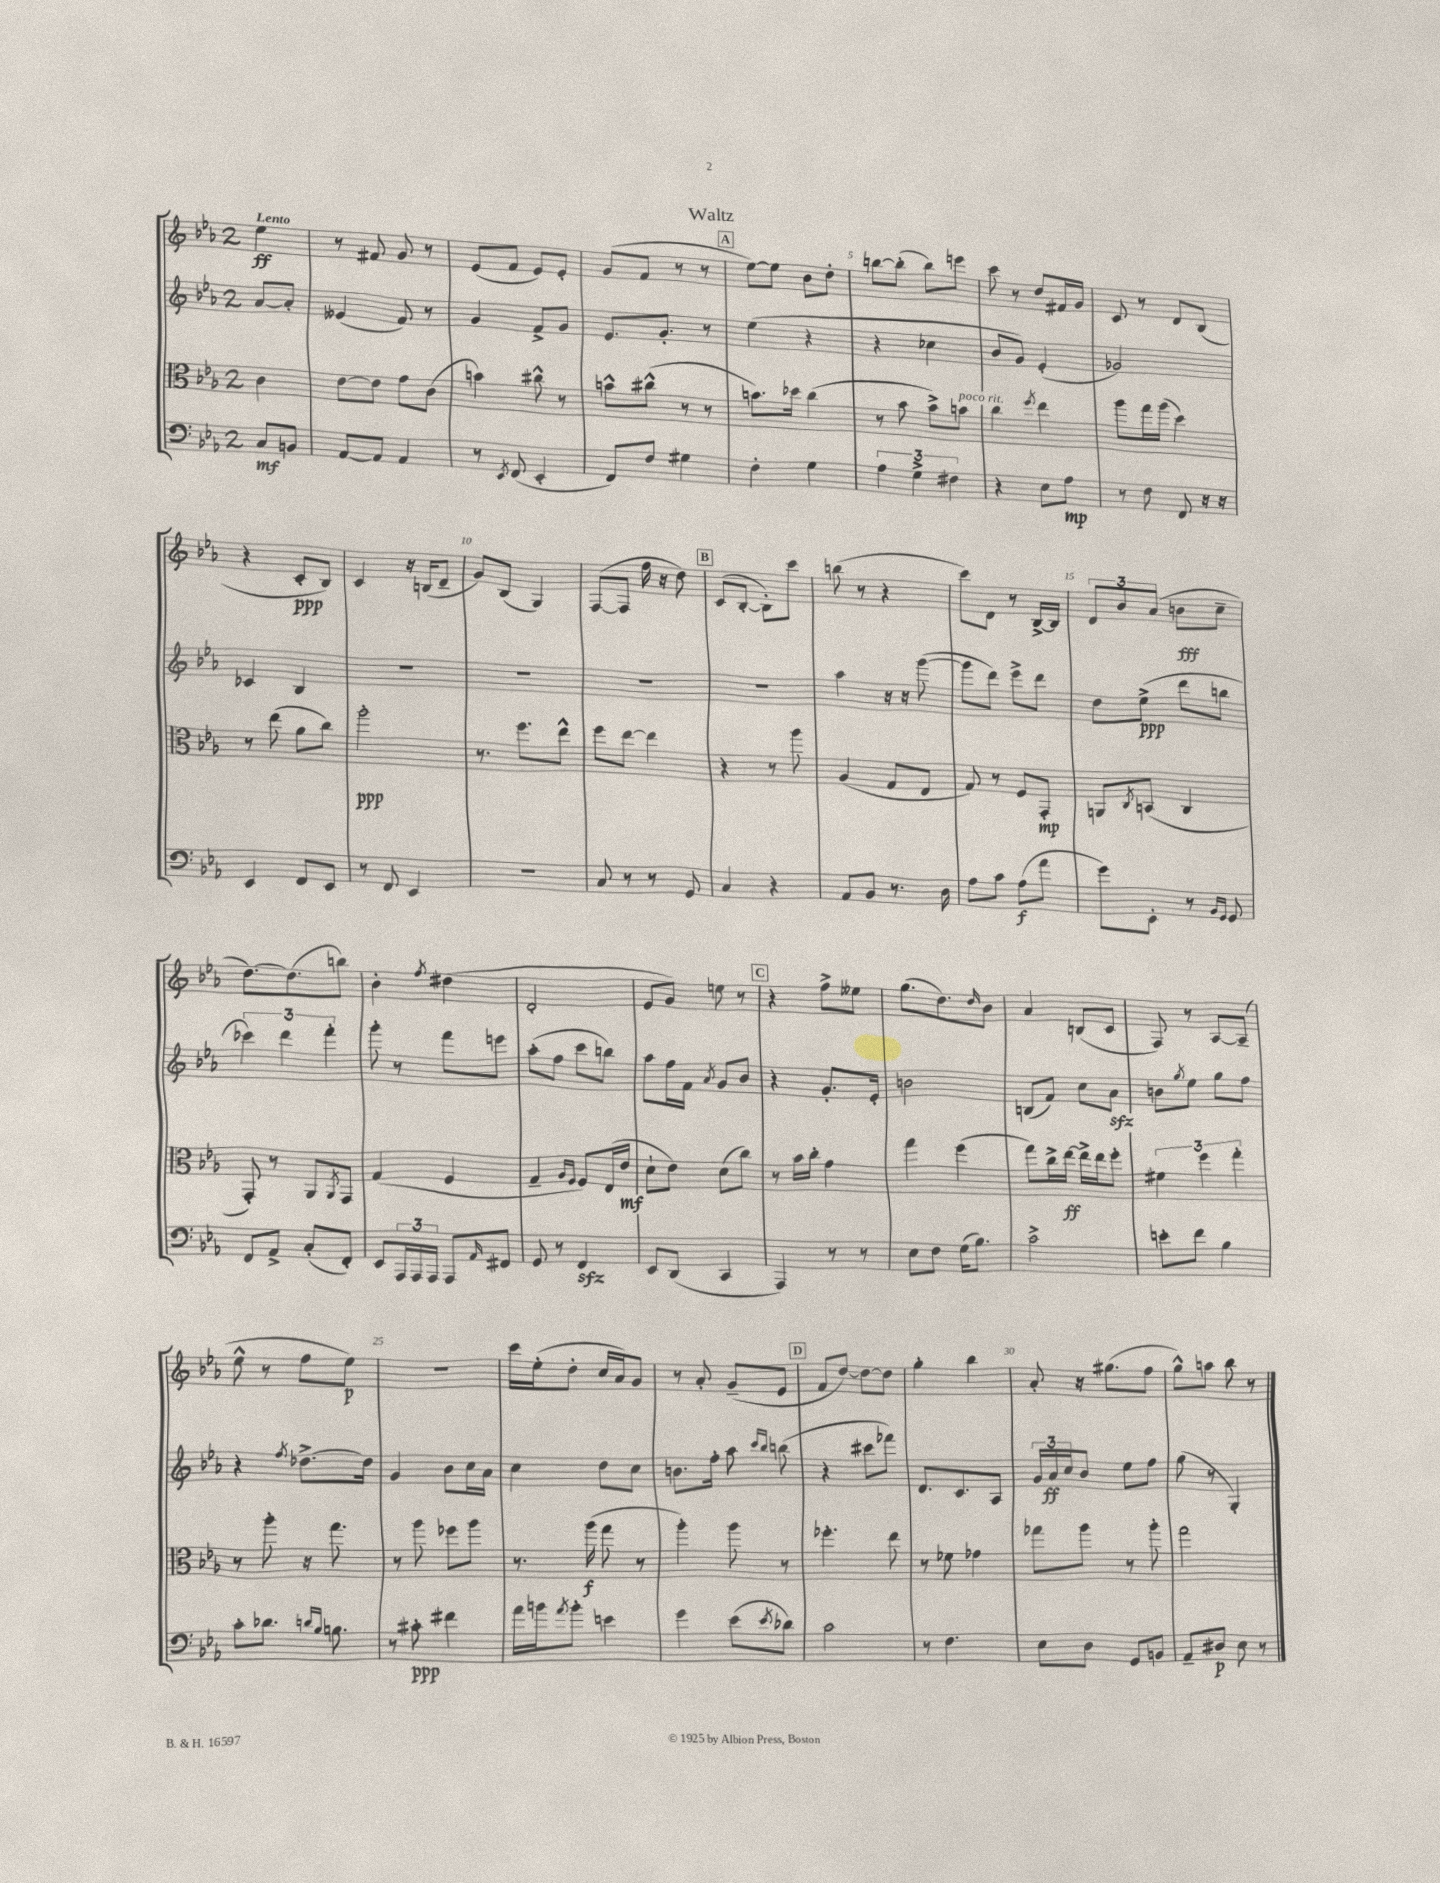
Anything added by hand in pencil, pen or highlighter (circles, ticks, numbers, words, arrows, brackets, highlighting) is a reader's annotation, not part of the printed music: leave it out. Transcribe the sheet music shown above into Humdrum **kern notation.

**kern	**dynam	**kern	**dynam	**kern	**dynam	**kern	**dynam
*part4	*part4	*part3	*part3	*part2	*part2	*part1	*part1
*staff4	*staff4	*staff3	*staff3	*staff2	*staff2	*staff1	*staff1
*clefF4	*	*clefC3	*	*clefG2	*	*clefG2	*
*k[b-e-a-]	*	*k[b-e-a-]	*	*k[b-e-a-]	*	*k[b-e-a-]	*
*M2/4	*	*M2/4	*	*M2/4	*	*M2/4	*
=	=	=	=	=	=	=	=
!	!	!	!	!	!	!LO:TX:a:B:t=Lento	!
8C/L	mf	4c\	.	[8a-/L	.	4ee-\	ff
8BBn/J	.	.	.	8a-'/J]	.	.	.
=1	=1	=1	=1	=1	=1	=1	=1
[8AA-/L	.	[8e-\L	.	(4e--X/	.	8r	.
8AA-/J]	.	8e-\J]	.	.	.	8f#X/	.
4AA-/	.	8g\L	.	8f/)	.	8g/	.
.	.	(8c\J	.	8r	.	8r	.
=2	=2	=2	=2	=2	=2	=2	=2
8r	.	4bn\)	.	4g/	.	(8e-/L	.
8qEE-/	.	.	.	.	.	.	.
(8FF/	.	.	.	.	.	8f/J	.
4EE-'/	.	8cc#X^^\	.	8f^/L	.	8e-/L)	.
.	.	8r	.	8g/J	.	8e-'/J	.
=3	=3	=3	=3	=3	=3	=3	=3
8FF/L)	.	8bn^^\L	.	8.e-/L	.	(8g/L	.
8F/J	.	(8cc#X^^\J	.	.	.	8f/J	.
.	.	.	.	8.g'/J	.	.	.
4G#X\	.	8r	.	.	.	8r	.
.	.	8r	.	8r	.	8r	.
!!LO:REH:place=s1:t=A
=4	=4	=4	=4	=4	=4	=4	=4
4F'\	.	8.bn\L)	.	(4ee-\	.	[8ee-\L)	.
.	.	.	.	.	.	8ee-\J]	.
.	.	16dd-X\Jk	.	.	.	.	.
4G\	.	(4cc\	.	4r	.	8b-\L	.
.	.	.	.	.	.	8dd'\J	.
=5	=5	=5	=5	=5	=5	=5	=5
6A-\	.	8r	.	4r	.	[8bbn\L	.
.	.	8b-\	.	.	.	(8bb'\J]	.
6G^\	.	.	.	.	.	.	.
.	.	8b-^\L)	.	4cc-X\	.	8bb\L)	.
6F#X\	.	.	.	.	.	.	.
!	!	!LO:TX:a:i:t=poco rit.	!	!	!	!	!
.	.	8bn\J	.	.	.	8eeen\J	.
=6	=6	=6	=6	=6	=6	=6	=6
4r	.	4cc\	.	8b-/L	.	8ccc\	.
.	.	.	.	8g/J)	.	8r	.
.	.	8qff/	.	.	.	.	.
8E-\L	.	4ee-\	.	(4e-'/	.	8dd/L	.
8A-\J	mp	.	.	.	.	16f#X/L	.
.	.	.	.	.	.	16g/JJ	.
=7	=7	=7	=7	=7	=7	=7	=7
8r	.	8aa-\L	.	2g-X/)	.	8c/	.
8F\	.	16gg\L	.	.	.	8r	.
.	.	(16aa-\JJ	.	.	.	.	.
8FF/	.	4dd\)	.	.	.	8d/L	.
16r	.	.	.	.	.	(8B-/J	.
16r	.	.	.	.	.	.	.
!!LO:LB:g=z
=8	=8	=8	=8	=8	=8	=8	=8
4EE-/	.	8r	.	4c-X/	.	4r	.
.	.	(8ee-\	.	.	.	.	.
8FF/L	.	8a-\L	.	4B-/	.	8c'/L	ppp
8EE-/J	.	8cc\J)	.	.	.	8B-/J)	.
=9	=9	=9	=9	=9	=9	=9	=9
8r	.	2aa-'\	ppp	2r	.	4c/	.
8FF/	.	.	.	.	.	.	.
4EE-/	.	.	.	.	.	16r	.
.	.	.	.	.	.	(16Bn/KL	.
.	.	.	.	.	.	8d~/J	.
=10	=10	=10	=10	=10	=10	=10	=10
2r	.	8.r	.	2r	.	8g/L)	.
.	.	.	.	.	.	(8B-/J	.
.	.	8.ff\L	.	.	.	.	.
.	.	.	.	.	.	4G/)	.
.	.	8ee-^^\J	.	.	.	.	.
=11	=11	=11	=11	=11	=11	=11	=11
8C/	.	8ff\L	.	2r	.	([8F/L	.
8r	.	[8ee-\J	.	.	.	8F/J]	.
8r	.	4ee-\]	.	.	.	16ff\	.
.	.	.	.	.	.	16r	.
8GG/	.	.	.	.	.	8dd\)	.
!!LO:REH:place=s1:t=B
=12	=12	=12	=12	=12	=12	=12	=12
4C/	.	4r	.	2r	.	(8c/L	.
.	.	.	.	.	.	[8B-'/J	.
4r	.	8r	.	.	.	8B-'\L])	.
.	.	8aa-\	.	.	.	8ccc\J	.
=13	=13	=13	=13	=13	=13	=13	=13
8AA-/L	.	(4A-/	.	4aa-\	.	(8bbn\	.
8BB-/J	.	.	.	.	.	8r	.
8.r	.	8G/L	.	16r	.	4r	.
.	.	.	.	16r	.	.	.
.	.	8E-/J	.	([8ggg\	.	.	.
16D\	.	.	.	.	.	.	.
=14	=14	=14	=14	=14	=14	=14	=14
8A-\L	.	8G/)	.	8ggg\L]	.	8ccc\L)	.
8c\J	.	8r	.	8ddd\J)	.	8d\J	.
(8A-\L	f	8F/L	.	8eee-^\L	.	8r	.
8a-\J	.	8GG'/J	mp	8ddd\J	.	[16B-^/LL	.
.	.	.	.	.	.	16B-/JJ]	.
=15	=15	=15	=15	=15	=15	=15	=15
8g\L)	.	8AAn/L	.	8dd\L	.	12d/L	.
.	.	.	.	.	.	12b-/	.
.	.	8qC/	.	.	.	.	.
8EE-'\J	.	(8BBn/J	.	(8ee-^\J	ppp	.	.
.	.	.	.	.	.	(12a-/J	.
8r	.	4C/	.	8ddd\L	.	8bn\L	fff
16qqBB-/LL	.	.	.	.	.	.	.
16qqGG/JJ	.	.	.	.	.	.	.
8GG/	.	.	.	8bbn\J	.	8cc~\J	.
!!LO:LB:g=z
=16	=16	=16	=16	=16	=16	=16	=16
8FF/L	.	8GG'/)	.	6ccc-X\)	.	[8.dd\L)	.
8AA-^/J	.	8r	.	.	.	.	.
.	.	.	.	6ddd\	.	.	.
.	.	.	.	.	.	(8.dd\]	.
(8C'/L	.	8AA-/L	.	.	.	.	.
.	.	.	.	6fff'\	.	.	.
.	.	8qAA-/	.	.	.	.	.
8FF'/J)	.	8GG/J	.	.	.	8bbn\J)	.
=17	=17	=17	=17	=17	=17	=17	=17
8EE-/L	.	(4G/	.	8ggg'\	.	4b-'\	.
24AAA-/L	.	.	.	8r	.	.	.
24AAA-/	.	.	.	.	.	.	.
24AAA-/JJ	.	.	.	.	.	.	.
.	.	.	.	.	.	8qff/	.
8AAA-/L	.	4F/	.	8fff\L	.	(4dd#X\	.
16qqAA-/	.	.	.	.	.	.	.
8FF#X/J	.	.	.	8eeen\J	.	.	.
=18	=18	=18	=18	=18	=18	=18	=18
8GG/	.	4G~/	.	(8aa-'\L	.	2d'/	.
8r	.	.	.	8ff\J	.	.	.
.	.	16qqA-/LL	.	.	.	.	.
.	.	16qqF/JJ	.	.	.	.	.
4FFzz/	.	8F/L)	.	8ccc\L	.	.	.
.	.	(16E-/L	.	8bbn\J)	.	.	.
.	.	16e-/JJ	mf	.	.	.	.
=19	=19	=19	=19	=19	=19	=19	=19
8EE-/L	.	8d`\L	.	8aa-\L	.	8e-/L	.
(8DD/J	.	8e-\J)	.	16ff\L	.	8g/J)	.
.	.	.	.	16f\JJ	.	.	.
.	.	.	.	8qa-/	.	.	.
4CC/	.	(8d\L	.	8g/L	.	8een\	.
.	.	8cc\J)	.	8b-/J	.	8r	.
!!LO:REH:place=s1:t=C
=20	=20	=20	=20	=20	=20	=20	=20
4AAA-/)	.	8r	.	4r	.	4r	.
.	.	16b-\LL	.	.	.	.	.
.	.	16cc'\JJ	.	.	.	.	.
8r	.	4g\	.	8.g'/L	.	8ff^\L	.
8r	.	.	.	.	.	8ee--X\J	.
.	.	.	.	16e-'/Jk	.	.	.
=21	=21	=21	=21	=21	=21	=21	=21
8E-\L	.	4gg\	.	2bn\	.	(8.gg\L	.
8F\J	.	.	.	.	.	.	.
.	.	.	.	.	.	8.dd\)	.
(16G\KL	.	(4ff\	.	.	.	.	.
8.B-\J)	.	.	.	.	.	.	.
.	.	.	.	.	.	16qqdd/	.
.	.	.	.	.	.	8b-\J	.
=22	=22	=22	=22	=22	=22	=22	=22
2c^\	.	8gg\L)	.	(8Bn/L	.	4a-/	.
.	.	16cc^\L	.	8f/J)	.	.	.
.	.	[16ee-\JJ	ff	.	.	.	.
.	.	16ee-^\LL]	.	8cc\L	.	(8Bn/L	.
.	.	16ee-\J	.	.	.	.	.
.	.	8ff'\J	.	8a-zz\J	.	8c/J	.
=23	=23	=23	=23	=23	=23	=23	=23
8en'\L	.	6f#X\	.	8bn\L	.	8F/)	.
.	.	.	.	8qgg/	.	.	.
8f\J	.	.	.	8ee-\J	.	8r	.
.	.	6ff\	.	.	.	.	.
4B-\	.	.	.	8gg\L	.	[8A-/L	.
.	.	6gg'\	.	.	.	.	.
.	.	.	.	8ff\J	.	(8A-~/J]	.
!!LO:LB:g=z
=24	=24	=24	=24	=24	=24	=24	=24
8c'\L	.	8r	.	4r	.	8ee-^^\	.
8.d-X\J	.	8aa-'\	.	.	.	8r	.
.	.	.	.	8qff/	.	.	.
.	.	16r	.	[8.dd-X^\L	.	8ff\L	.
16qqdn/LL	.	.	.	.	.	.	.
16qqB-/JJ	.	.	.	.	.	.	.
8.Bn\	.	8.gg\	.	.	.	.	.
.	.	.	.	.	.	8ee-\J)	p
.	.	.	.	16dd-\Jk]	.	.	.
=25	=25	=25	=25	=25	=25	=25	=25
8r	.	8r	.	4g/	.	2r	.
8c#X'\	ppp	8aa-\	.	.	.	.	.
4f#X\	.	8ff-X\L	.	8b-\L	.	.	.
.	.	8aa-\J	.	16cc\L	.	.	.
.	.	.	.	16a-\JJ	.	.	.
=26	=26	=26	=26	=26	=26	=26	=26
16a-\LL	.	8.r	.	4cc\	.	16ccc\LL	.
16bn\J	.	.	.	.	.	(16ee-'\J	.
8qa-/	.	.	.	.	.	.	.
8b'\J	.	.	.	.	.	8dd'\J	.
.	.	(16aa-\	f	.	.	.	.
4en\	.	8gg\	.	8dd\L	.	16cc/LL	.
.	.	.	.	.	.	16a-/J)	.
.	.	8r	.	8cc\J	.	8g/J	.
=27	=27	=27	=27	=27	=27	=27	=27
4g\	.	4aa-'\)	.	8.bn\L	.	8r	.
.	.	.	.	.	.	8a-'/	.
.	.	.	.	16ff'\Jk	.	.	.
(8e-\L	.	8aa-\	.	8aa-\	.	(8g~/L	.
.	.	.	.	16qqccc/LL	.	.	.
8qe-/	.	.	.	16qqbb-/JJ	.	.	.
8d-X\J)	.	8r	.	(8bbn\	.	8e-/J	.
!!LO:REH:place=s1:t=D
=28	=28	=28	=28	=28	=28	=28	=28
2c\	.	4.ff-X'\	.	4r	.	8f/L	.
.	.	.	.	.	.	[8dd/J)	.
.	.	.	.	8ccc#X\L	.	8dd\L_	.
.	.	8ee-\	.	8fff-X\J)	.	8dd\J]	.
=29	=29	=29	=29	=29	=29	=29	=29
8r	.	8r	.	8.d/L	.	4gg'\	.
4.F\	.	8f-X\	.	.	.	.	.
.	.	.	.	8.c/	.	.	.
.	.	4g-X\	.	.	.	4bb-\	.
.	.	.	.	8A-/J	.	.	.
=30	=30	=30	=30	=30	=30	=30	=30
8E-\L	.	8gg-X\L	.	24g/LL	.	8a-'/	.
.	.	.	.	24a-/	ff	.	.
.	.	.	.	24cc/J	.	.	.
8D\J	.	8aa-\J	.	8b-/J	.	16r	.
.	.	.	.	.	.	(8.gg#X\L	.
8GG/L	.	8r	.	8ee-\L	.	.	.
8BBn/J	.	8aa-'\	.	8ff\J	.	8ff\J	.
=31	=31	=31	=31	=31	=31	=31	=31
8AA-~/L	.	2gg\	.	(8gg\	.	8gg^^\L)	.
8D#X/J	p	.	.	8r	.	8aan\J	.
8E-\	.	.	.	4G'/)	.	8bb-\	.
8r	.	.	.	.	.	8r	.
==	==	==	==	==	==	==	==
*-	*-	*-	*-	*-	*-	*-	*-
